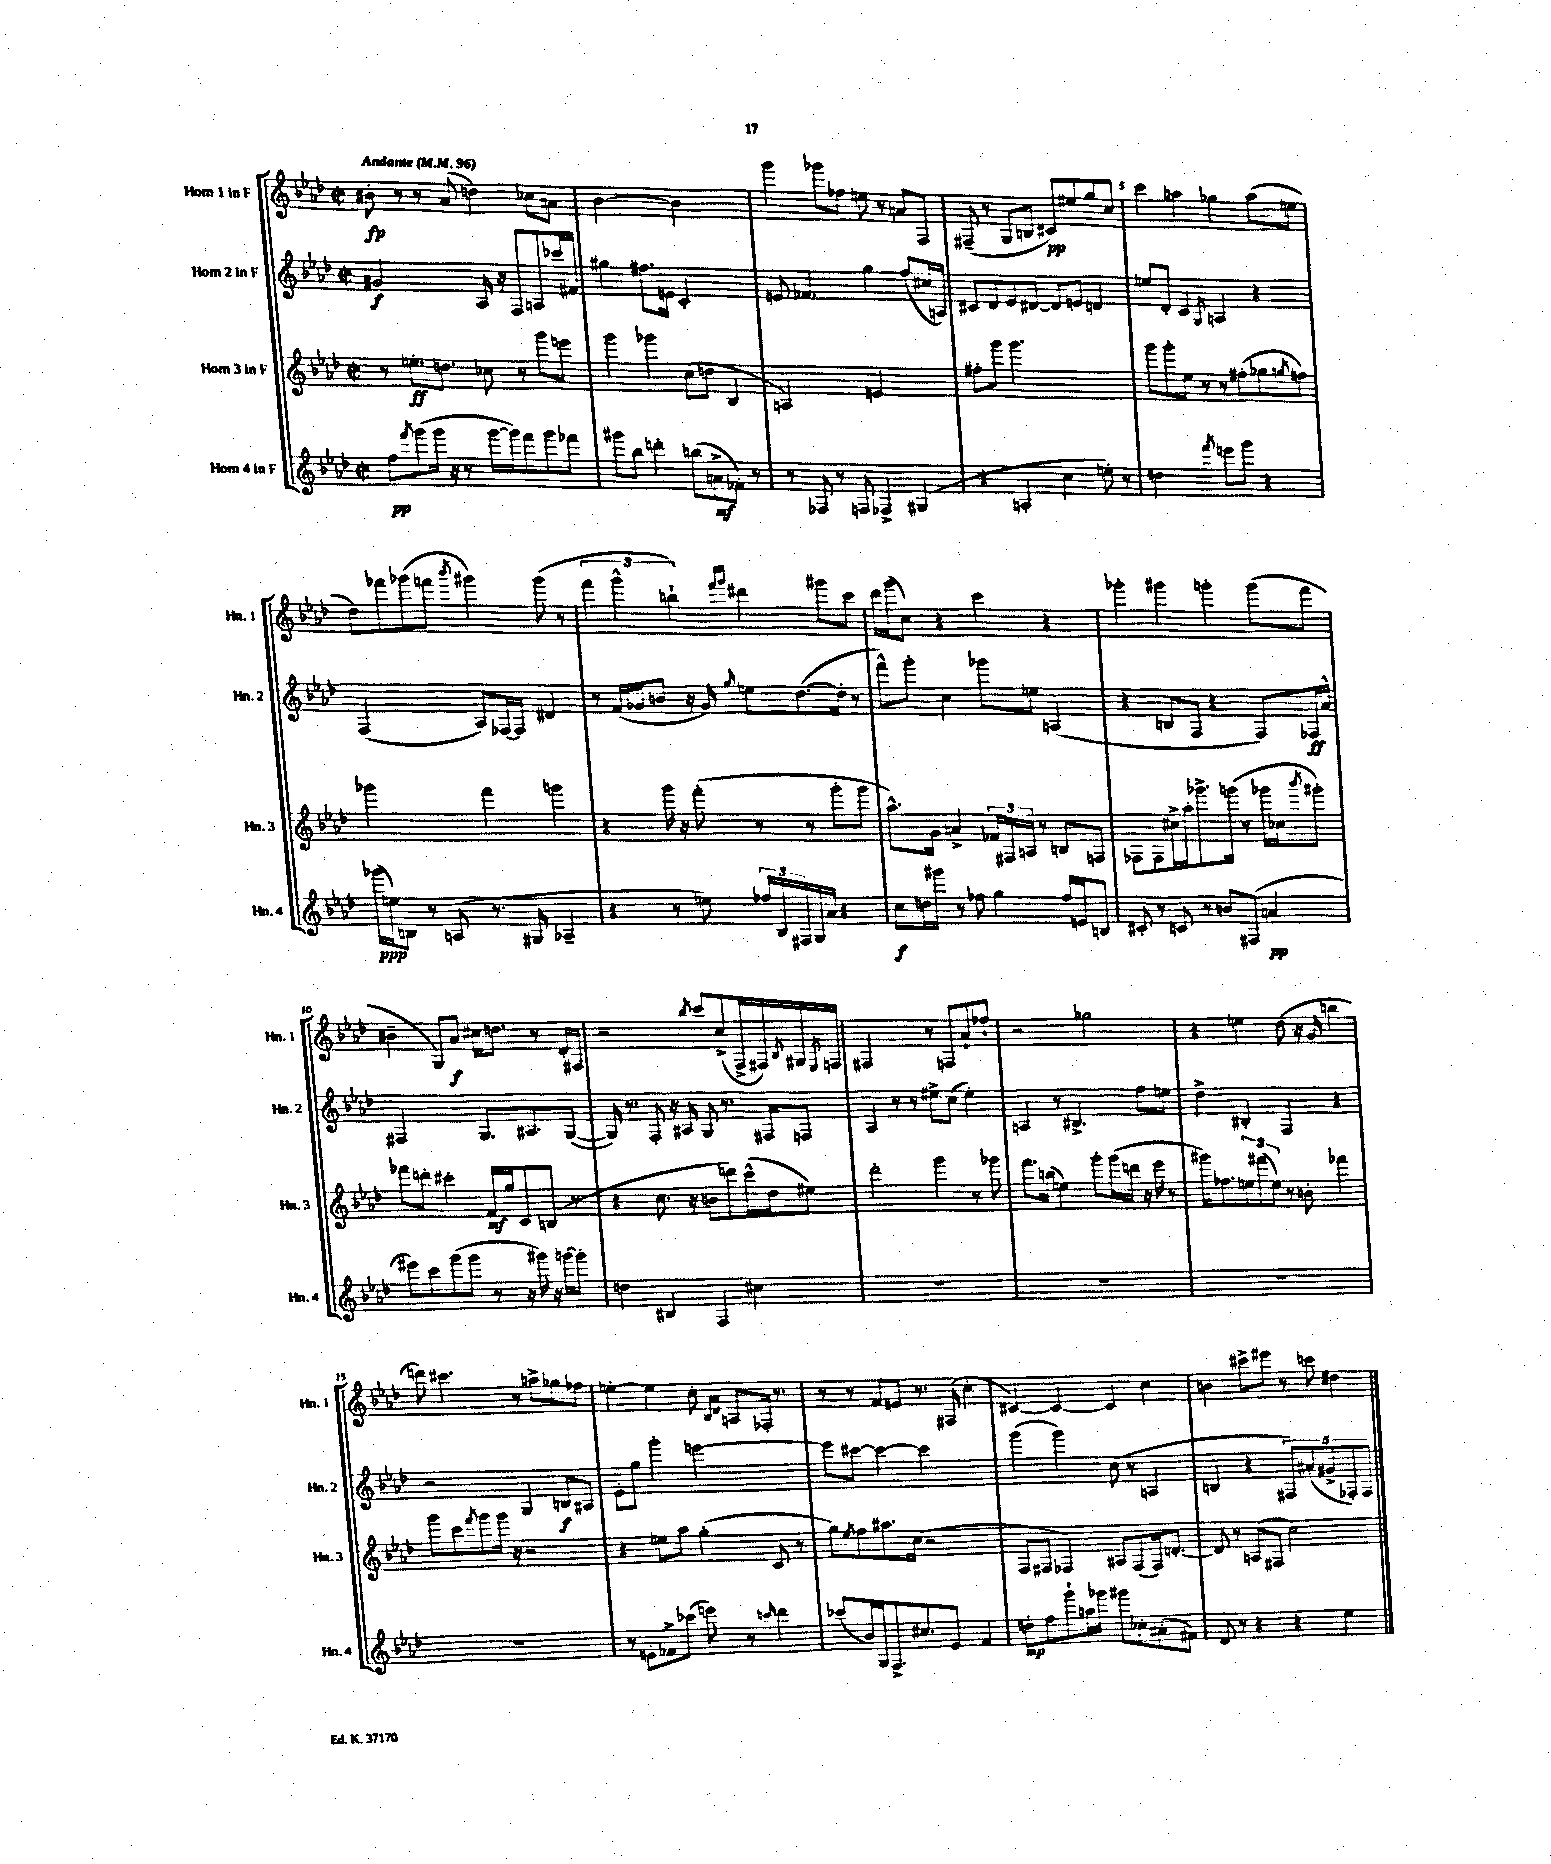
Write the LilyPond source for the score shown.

<<
\new StaffGroup <<
\new Staff = "s0" \with { instrumentName = "Horn 1 in F" shortInstrumentName = "Hn. 1" } {
    \clef treble \key aes \major \defaultTimeSignature \time 2/2 \tempo "Andante" 4 = 96
    bis'8-.\fp r8 r8 aes'8( d''4) ces''8 a'8 |
    bes'2~ bes'2 |
    g'''4 ges'''8 fes''8 e''8 r8 a'8 f8 |
    fis8--( r8 g8 b8 cis'8\pp) eis''8 g''8 c''8 |
    c'''4 a''4 ges''4 a''8( e''8 |
    des''8) fes'''8 ges'''8( f'''8 \acciaccatura { bes'''8 } gis'''4) gis'''8( r8 |
    \tuplet 3/2 { f'''4 g'''4-^ b''4-!) } \grace { f'''16 g'''16 } dis'''4 gis'''8 c'''8 |
    des'''16 g'''16( c''8) r4 c'''4 r4 |
    ges'''4-. gis'''4 g'''4-. g'''8( f'''8 |
    bis'4-- g8) aes'8\f cis''16 d''8. r8 des'16-. fis16 |
    r2 \acciaccatura { bes''8 } c'''8 c''8->( f16-> fis16) \acciaccatura { bes8 } gis16 \acciaccatura { ees8 } f16 |
    fis2 r8 f8 aes'8-! fes''8-! |
    r2 ges''2 |
    r4 e''4 des''8( r16 g'16 b''4 |
    d'''8) cis'''4. r8 a''8-> ges''8 fes''8 |
    e''4~-. e''4 c''8-. \grace { bes16 des'16 } a8 fes16-. r8. |
    r8 r8 f'8 e'8 r8. fis16( c''4-. |
    cis'4~) cis'4~ cis'4 c''4 |
    b'4 cis'''8-> eis'''8 r8 c'''8 dis''4 \bar "|." |
}
\new Staff = "s1" \with { instrumentName = "Horn 2 in F" shortInstrumentName = "Hn. 2" } {
    \clef treble \key aes \major \defaultTimeSignature \time 2/2
    gis'2\f aes16 r16 f8 a8 ces'''16 fis'16 |
    gis''4 fis''8. e'16 c'2-. |
    e'8 fes'4. g''4 f''8( cis''16 a16) |
    cis'8 des'8 ees'8 dis'8~ dis'8 e'8 d'4 |
    e''8 des'8-. c'4 \acciaccatura { g8 } a4 r4 |
    f2( aes8) fes16~ fes16 dis'4 |
    r8 f'16( ges'16 b'8 r16 ges'16) \grace { g''16 } e''8 des''8.~( des''16-. r8 |
    f'''8-^) g'''8-. c''4 ges'''8 e''8 a4( |
    r4 b8 f8 r4 f8) fes16\ff aes'16-^ |
    fis2 g8. ais8. g8~( |
    g16) r8. f8-. r16 ais16 g8 r8. fis16 f8 |
    aes4 r8 r8 eis''8-> c''8( eis''4-.) |
    a4 r8 bis4.-> f''8 e''8 |
    des''4-> bis4-. f4 r4 |
    r2 g4 b8\f ais8 |
    ees'8-. g''8 g'''4-. e'''2~ |
    e'''8 cis'''8~ cis'''4~ cis'''2 |
    g'''4( g'''4) c''8( r8 a4 |
    b4 r4 \tuplet 5/4 { fis8) ais'8-.( gis'8-> fes8-.) fes8 } \bar "|." |
}
\new Staff = "s2" \with { instrumentName = "Horn 3 in F" shortInstrumentName = "Hn. 3" } {
    \clef treble \key aes \major \defaultTimeSignature \time 2/2
    r8 e''8.-.\ff d''8. ces''8 r8 g'''8 e'''8 |
    g'''4 ges'''4 c''8( d''8 bes4 |
    a2) e'2 |
    fis''8-. g'''8 g'''2. |
    g'''8 g'''8-. ees''8 r8 r8 fis''8-.( ges''8 \acciaccatura { g''8 } f''8) |
    ges'''2 f'''4 g'''4 |
    r4 g'''16 r16 f'''8-.( r8 r8 g'''8-. g'''8 |
    aes''8.-^) g'16 a'4-> \tuplet 3/2 { fes'16 fis16 a16 } r8 b8 f8 |
    fes8 fes8 cis''16-> aes''16-. ges'''8.-> g'''16( r8 ges'''16 ces''16 \acciaccatura { bes'''8 } gis'''8-.) |
    fes'''8 d'''8-. cis'''4-. f'16\mf g''16 c'8 b8( r8 |
    r4 c''8. r16 b'8 d'''8) c'''16-^( des''16 eis''8) |
    des'''2-. g'''4 r8 ges'''8 |
    f'''8. b''16( e''4) g'''8-. g'''16( d'''16 r16 ees'''16 r8 |
    gis'''16) fes''8. \tuplet 3/2 { e''8 fis'''8( e''8) } r8 b'8-. fes'''4 |
    g'''8 c'''8 \acciaccatura { f'''8 } g'''8 g'''16 r16 r2 |
    r4 e''8 aes''8 g''4-.( c'8 r8 |
    g''8) \acciaccatura { ees''8 } f''8 ais''8. c''16( r2 |
    f8 fis8 fes4) ais8 fes8( fes16) d'8.~-. |
    d'8 r8 a8( fis8 c''2) \bar "|." |
}
\new Staff = "s3" \with { instrumentName = "Horn 4 in F" shortInstrumentName = "Hn. 4" } {
    \clef treble \key aes \major \defaultTimeSignature \time 2/2
    f''8\pp \acciaccatura { f'''8 } g'''8( g'''16 r16 r8 g'''16~ g'''16) f'''8 g'''8 fes'''8 |
    gis'''8 bes''8 d'''4-. b''8( a'8->\mf fes'8-.) r8 |
    r8 fes8 r8 f8 fes4-> gis4( |
    r4 a4-. c''4 e''8-.) r8 |
    d''2 \acciaccatura { f'''8 } e'''8 g'''8 r4 |
    ges'''16\ppp( e''16) b8 r8 a8( r8. gis16 aes4-- |
    r4 r8 e''8) \tuplet 3/2 { fes''16 bes16 fis16 } g16 aes'16 r4 |
    c''8\f d''16 gis'''16 r8 fes''8 g''4 fes''16 e'16 b8 |
    cis'8-. r8 c'8 r8 b'8 fis8( a'4\pp |
    eis'''8) c'''8 g'''8( g'''8 r8 r16 gis'''16) r16 g'''16~ g'''8-. |
    d''4 bis4 f4 cis''4 |
    R1 |
    R1 |
    R1 |
    R1 |
    r8 e'8-. fes'8-> ces'''8( e'''8) r8 \grace { c'''16 } des'''4 |
    ces'''8( bes'16) g16 f8.-> cis''8. ees'8 f'4 |
    d''8-.\mp f''8 g'''8-! a''16 ges'''16 gis'''8 ces''8-. ais'8-.( fis'8) |
    des'8 r8 r4 r4 ees''4 \bar "|." |
}
>>
>>
\layout { \context { \Score \override BarNumber.break-visibility = ##(#f #t #t) barNumberVisibility = #(every-nth-bar-number-visible 5) } }
